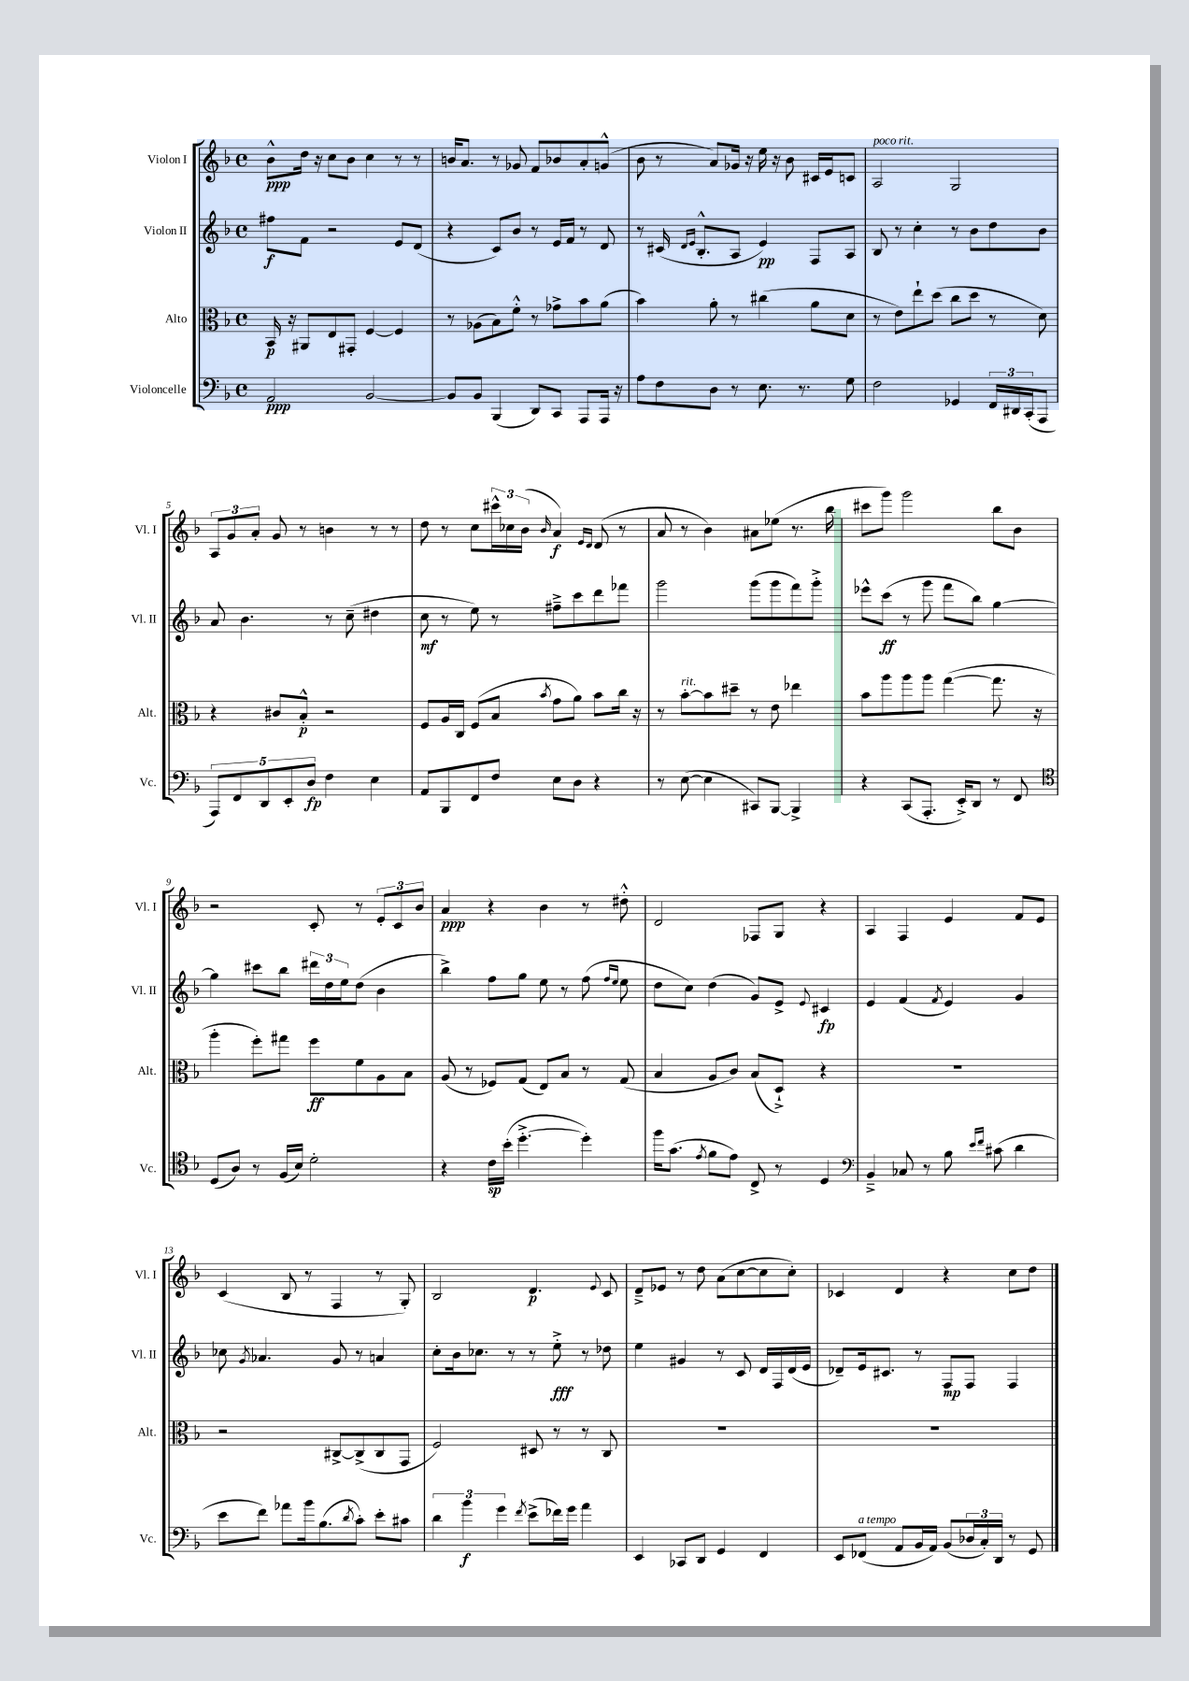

**kern	**kern	**kern	**kern
*staff4	*staff3	*staff2	*staff1
*clefF4	*clefC3	*clefG2	*clefG2
*k[b-]	*k[b-]	*k[b-]	*k[b-]
*M4/4	*M4/4	*M4/4	*M4/4
*met(c)	*met(c)	*met(c)	*met(c)
2AA	16BB-	8ff#	8b-^^
.	16r	.	.
.	8AA#	8f	16dd
.	.	.	16r
.	8E	2r	8cc
.	8GG#'	.	8b-
[2BB-	[4F	.	4cc
.	4F]	8e	8r
.	.	(8d	8r
=	=	=	=
8BB-]	8r	4r	16b
.	.	.	8.a
8BB-	(8A-	.	.
(4BBB-	8B-)	8c)	8r
.	8f'^^	8b-	8g-
8DD)	8r	8r	8f
8CC	8g-^	16e	8b-
.	.	16f	.
8AAA	8b-	8r	8a'
16AAA	(8a	8d	(8g^^
16r	.	.	.
=	=	=	=
8A	4b-)	8r	8b-
8F	.	(16c#	8r
.	.	16qqd	.
.	.	16qqe	.
.	.	8.B-'^^	.
8D	8a'	.	8a)
8r	8r	8A	16g-
.	.	.	16r
8.E	(4cc#	4e)	16ee
.	.	.	16r
.	.	.	8b-
8.r	.	.	.
.	8a	8F	16c#
.	.	.	16e
8G	8d	8A	8c
=	=	=	=
2F	8r	8B-	2A
.	8e)	8r	.
.	8ee`	4cc'	.
.	(8dd	.	.
4GG-	8cc	8r	2G
.	8dd	8b-	.
24FF	8r	8dd	.
24DD#	.	.	.
(24CC'	.	.	.
8AAA	8d)	8b-	.
=	=	=	=
10AAA)	4r	8a	12A
.	.	.	12g
10FF	.	.	.
.	.	4.b-	.
.	.	.	12a'
10DD	.	.	.
.	8c#	.	8g
10EE'	.	.	.
.	8B-'^^	.	8r
10D	.	.	.
4F	2r	8r	4b
.	.	(8cc~	.
4E	.	4dd#	8r
.	.	.	8r
=	=	=	=
8AA	8F	8cc	8dd
8BBB-	16A	8r	8r
.	16C	.	.
8FF	(8F	8ee)	8cc
8F	8B-	8r	24ccc#^^
.	.	.	24cc-
.	.	.	(24b-
.	8qb-	.	16qqb-
8E	8g	8ff#~^	4a)
8D	8a)	8ccc	.
.	.	.	16qqe
.	.	.	16qqd
4r	8b-	8ddd	(8d
.	16cc	8fff-	8r
.	16r	.	.
=	=	=	=
8r	8r	2ggg	8a
([8E	[8b-'	.	8r
4E]	8b-]	.	4b-)
.	8dd#~	.	.
8CC#)	8r	(8ggg	8a#
[8BBB-	8e	8ggg	(8ee-
4BBB-^]	4ee-	8fff)	8.r
.	.	8ggg'^	.
.	.	.	16bb-
=	=	=	=
4r	8b-	8eee-^^	8ccc#
.	8aa	(8ccc	8ggg)
(8CC	8aa	8r	2ggg
8.AAA'	8aa	8ggg	.
.	([4gg	8fff	.
16EE'^)	.	.	.
8DD	.	8bb-)	.
8r	8.gg]	[4gg	8bb-
8FF	.	.	8b-
.	16r	.	.
=	=	=	=
*clefC4	*	*	*
(8D	4aa'	4gg]	2r
8A)	.	.	.
8r	8ff')	8ccc#	.
(16F	8gg#	8bb-	.
16B-)	.	.	.
2d'	8ff	24ddd#	8c'
.	.	24dd	.
.	.	24ee	.
.	8f	(8dd	8r
.	8A	4b-	12e'
.	.	.	12c
.	8B-	.	.
.	.	.	12b-
=	=	=	=
4r	(8A	4bb-^)	4a
.	8r	.	.
16c	8F-)	8ff	4r
(16b-'	.	.	.
[4.dd'^	(8G	8gg	.
.	8E)	8ee	4b-
.	8B-	8r	.
4dd'])	8r	(8ff	8r
.	.	16qqff	.
.	.	16qqee	.
.	(8G	8ee	8dd#'^^
=	=	=	=
16ff	4B-	8dd	2d
(8.g	.	.	.
.	.	8cc)	.
8qe	.	.	.
8f	8A	(4dd	.
8e)	8c)	.	.
8C^	(8B-	8g)	8F-
8r	8D`^)	8e^	8G
.	.	8qqe	.
4D	4r	4c#	4r
=	=	=	=
*clefF4	*	*	*
4BB-~^	1r	4e	4A
8C-	.	(4f	4F
8r	.	.	.
.	.	8qf	.
8B-	.	4e)	4e
16qqe	.	.	.
16qqf	.	.	.
(8c#	.	.	.
4d	.	4g	8f
.	.	.	8e
=	=	=	=
8e	2r	8cc-	(4c
.	.	8qg	.
8f)	.	4.a-	.
8a-	.	.	8B-
16b-	.	.	8r
(8.B-	.	.	.
.	[8C#^	8g	4F
8qd	.	.	.
8c')	(8C#^]	8r	.
8e'	8C#	4a	8r
8c#	8GG	.	8G')
=	=	=	=
6d	2F)	8cc'	2B-
.	.	16b-	.
6b-	.	.	.
.	.	8.cc-	.
6g	.	.	.
.	.	8r	.
8qf	.	.	.
(8e^	8D#	8r	4.d
16f-)	8r	8ee'^	.
16g	.	.	.
4a	8r	8r	.
.	.	.	8qqe
.	8C	8dd-	8c
=	=	=	=
4EE	1r	4ee	8d~^
.	.	.	8e-
8CC-	.	4g#	8r
8DD	.	.	8dd
4GG	.	8r	(8a
.	.	8c	[8cc
4FF	.	16d	8cc]
.	.	16F	.
.	.	(16d	8cc')
.	.	16e	.
=	=	=	=
8EE	1r	8d-~)	4c-
(8FF-	.	16e	.
.	.	8.c#	.
8AA	.	.	4d
16BB-	.	8r	.
16AA)	.	.	.
(8BB-	.	8F	4r
24D-	.	8F	.
24C')	.	.	.
24DD	.	.	.
8r	.	4F	8cc
8GG	.	.	8dd
==	==	==	==
*-	*-	*-	*-
